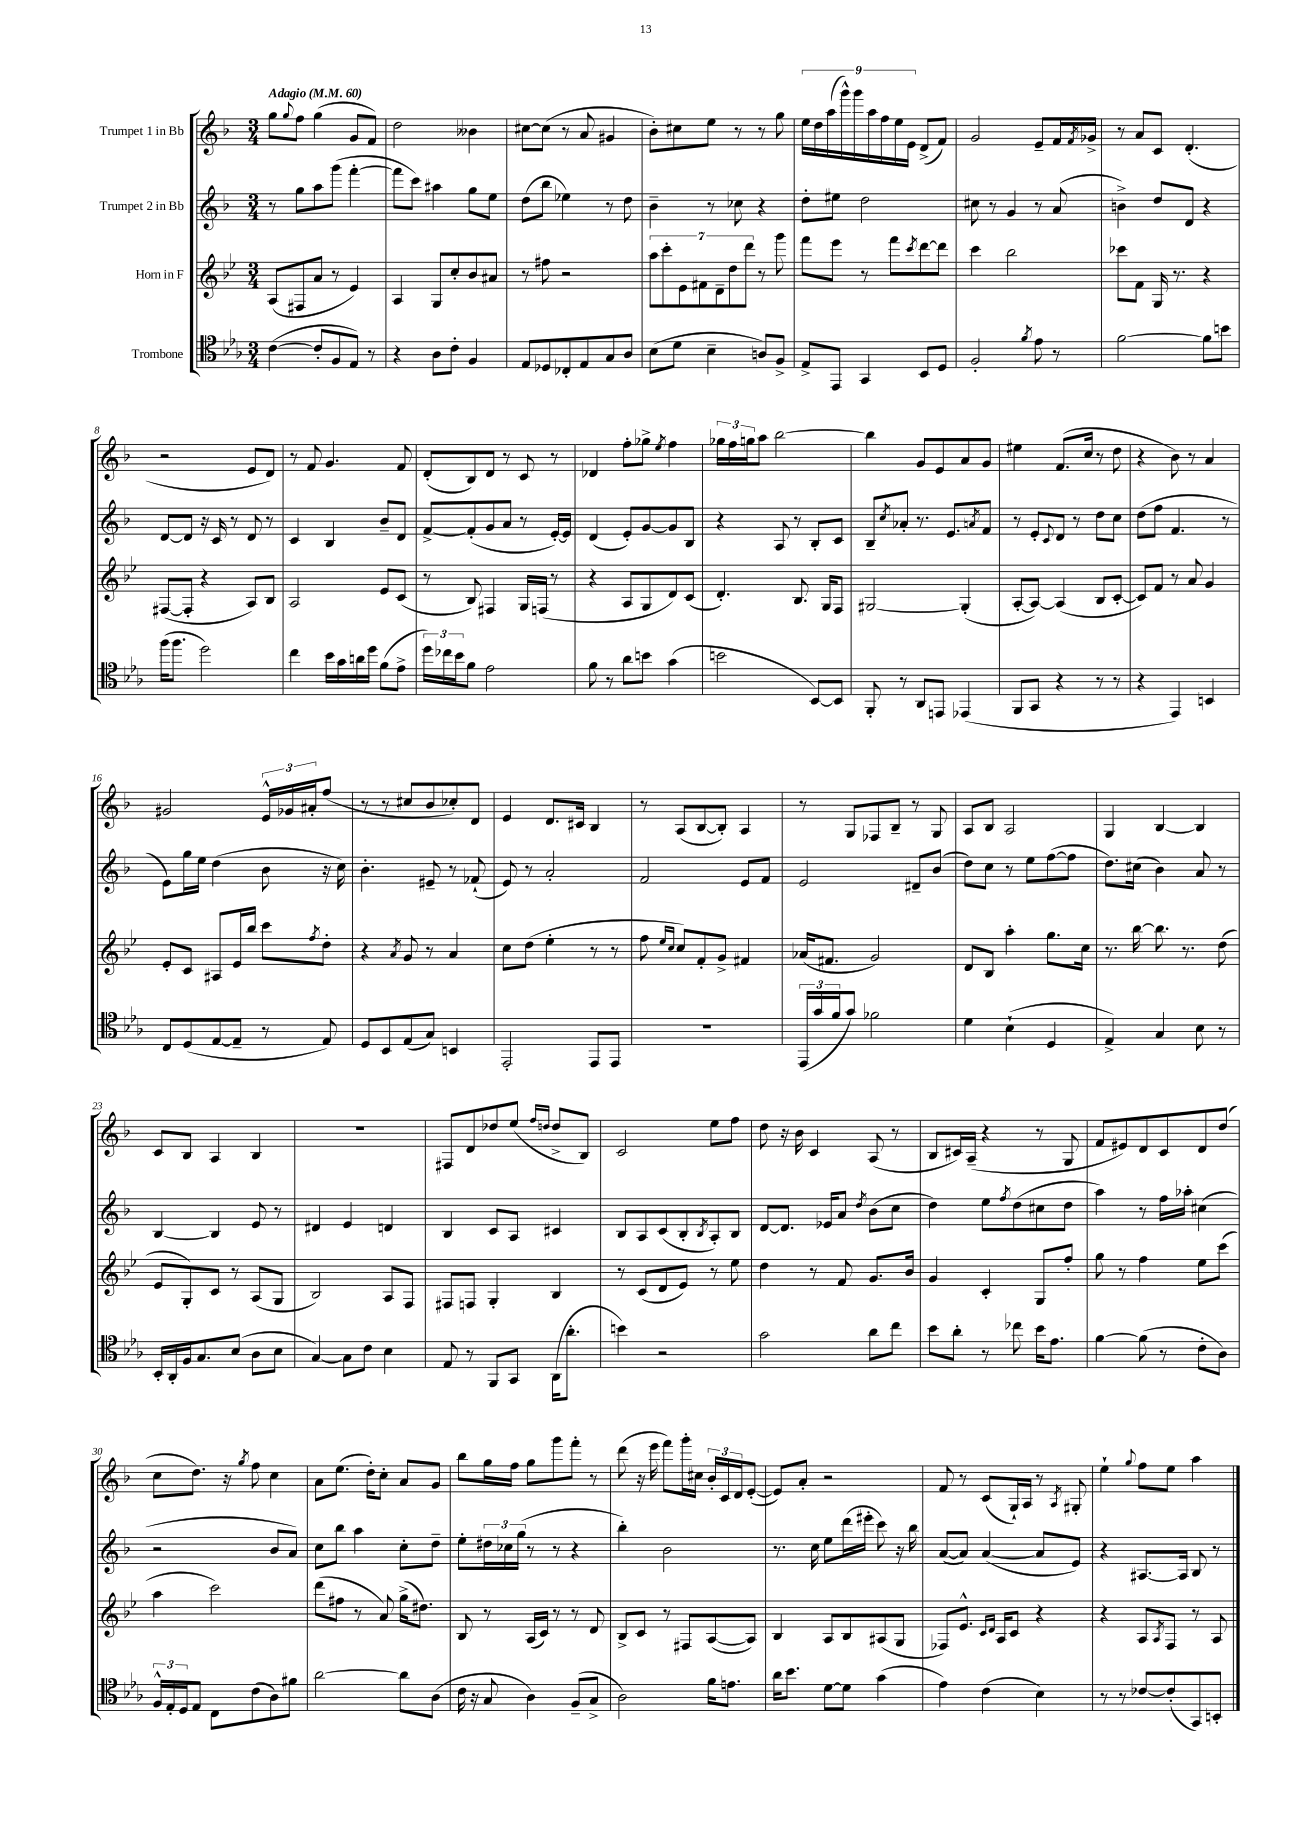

**kern	**kern	**kern	**kern
*staff4	*staff3	*staff2	*staff1
*clefC4	*clefG2	*clefG2	*clefG2
*k[b-e-a-]	*k[b-e-]	*k[b-]	*k[b-]
*M3/4	*M3/4	*M3/4	*M3/4
*MM60	*MM60	*MM60	*MM60
([4c	(8A	8r	8gg
.	.	.	8qqgg
.	8F#	8gg	8ff
8c']	8a	8aa	(4gg
8F	8r	(8ggg	.
8E-)	4e-)	[4fff'	8g
8r	.	.	8f)
=	=	=	=
4r	4A	8fff]	2dd
.	.	8ccc)	.
8A-	8G	4aa#	.
8c'	8cc'	.	.
4F	8b-	8gg	4b--
.	8a#	8ee	.
=	=	=	=
8E-	8r	(8dd	[8cc#
8D-	8ff#	8bb-	(8cc#]
8C-'	2r	4ee-)	8r
8E-	.	.	8a
8G	.	8r	4g#
8A-	.	8dd	.
=	=	=	=
(8B-	14aa	4b-~	8b-')
.	14ccc'	.	.
8d	.	.	8cc#
.	14e-	.	.
.	14f#	.	.
4B-~	.	8r	8ee
.	14d~	.	.
.	14dd	.	.
.	.	8cc-	8r
.	14ddd	.	.
8A)	8r	4r	8r
8F^	8ggg	.	8gg
=	=	=	=
8E-^	8fff	8dd'	18ee
.	.	.	18dd
.	.	.	(18aa
8EE-	8eee-	8ee#	.
.	.	.	18ggg^^)
.	.	.	18ggg
4GG	8r	2dd	.
.	.	.	18aa
.	.	.	18ff
.	8fff	.	.
.	.	.	18ee
.	.	.	18e
.	8qccc	.	.
8BB-	[8ddd	.	(8d^
8D	8ddd]	.	8f)
=	=	=	=
2F'	4ccc	8cc#	2g
.	.	8r	.
.	2bb-	4g	.
8qf	.	.	.
8e-	.	8r	8e~
8r	.	(8a	16f
.	.	.	8qf
.	.	.	16g-^
=	=	=	=
[2f	8ccc-	4b^)	8r
.	8f	.	8a
.	16G	8dd	8c
.	8.r	.	.
.	.	8d	(4.d'
8f]	4r	4r	.
8b	.	.	.
=	=	=	=
(16ff	([8F#	[8d	2r
8.ff	.	.	.
.	8F#']	8d]	.
2dd)	4r	16r	.
.	.	16c	.
.	.	8r	.
.	8A)	8d	8e
.	8B-	8r	8d)
=	=	=	=
4cc	2A	4c	8r
.	.	.	8f
16b-	.	4B-	4.g
16g	.	.	.
16a	.	.	.
16dd	.	.	.
(8f	8e-	8b-~	.
8e-^	(8c	8d	8f
=	=	=	=
24dd)	8r	[8f^	(8d'
24cc-	.	.	.
24b-	.	.	.
8f	8B-)	(8f']	8B-)
2e-	4F#	8g	8d
.	.	8a	8r
.	16G	8r	8c
.	(16F	.	.
.	8r	[16e')	8r
.	.	16e]	.
=	=	=	=
8f	4r	(4d	4d-
8r	.	.	.
8a-	8A	8e')	8ff'
8b	8G	[8g	8gg-^
.	.	.	8qee
(4g	8d)	8g]	4ff
.	(8c	8B-	.
=	=	=	=
2b	4.d')	4r	24gg-
.	.	.	24ff
.	.	.	24gg
.	.	.	8aa
.	.	8A	[2bb-
.	8.B-	8r	.
[8BB-)	.	8B-'	.
.	16G	.	.
8BB-]	8F	8c	.
=	=	=	=
8FF'	[2G#	8B-~	4bb-]
.	.	8qcc	.
8r	.	8a-'	.
8AA-	.	8.r	8g
8EE	.	.	8e
.	.	8.e	.
(4EE-	(4G#']	.	8a
.	.	8qa	.
.	.	8f	8g
=	=	=	=
8FF	[8A'	8r	4ee#
8GG	8A_)	8e'	.
.	.	8qqc	.
4r	(4A]	8d	(8.f
.	.	8r	.
.	.	.	16cc
8r	8B-	8dd	8r
8r	[8c'	8cc	8dd
=	=	=	=
4r	8c])	(8dd	4r
.	8f	8ff	.
4EE-)	8r	4.f	8b-)
.	8a	.	8r
4BB	4g	.	4a
.	.	8r	.
=	=	=	=
8C	8e-'	8e)	2g#
(8D	8c	16gg	.
.	.	16ee	.
[8E-	8A#	(4dd	.
8E-~]	16e-	.	.
.	16bb-	.	.
8r	8ccc	8b-	24e^^
.	.	.	24g-
.	.	.	24a#'
.	8qff	.	.
8E-)	8dd'	16r	(8ff
.	.	16cc)	.
=	=	=	=
8D	4r	4.b-'	8r
8BB-	.	.	8r
.	8qa	.	.
(8E-	8g	.	8cc#
8G)	8r	8e#~	8b-
4BB	4a	8r	8cc-')
.	.	(8f-`	8d
=	=	=	=
2EE-'	8cc	8e)	4e
.	(8dd	8r	.
.	4ee-'	2a'	8.d
.	.	.	16c#
8EE-	8r	.	4B-
8EE-	8r	.	.
=	=	=	=
2.r	8ff	2f	8r
.	16qqee-	.	.
.	16qqcc	.	.
.	8cc)	.	(8A
.	8f'	.	[8B-
.	8g^	.	8B-'])
.	4f#	8e	4A
.	.	8f	.
=	=	=	=
(24EE-	(16a-	2e	8r
24g	.	.	.
.	8.f#	.	.
24f	.	.	.
8g)	.	.	8G
2f-	2g)	.	8F-
.	.	.	8B-~
.	.	8d#~	8r
.	.	(8b-	8G
=	=	=	=
4d	8d	8dd)	8A
.	8B-	8cc	8B-
(4B-`	4aa'	8r	2A
.	.	8ee	.
4D	8.gg	([8ff	.
.	.	8ff]	.
.	16cc	.	.
=	=	=	=
4E-^)	8.r	8.dd)	4G
.	[16bb-	(16cc#	.
4G	8.bb-]	4b-)	[4B-
.	8.r	.	.
8B-	.	8a	4B-]
8r	(8dd	8r	.
=	=	=	=
16BB-'	8e-	[4B-	8c
16AA-'	.	.	.
16F	8G')	.	8B-
8.G	.	.	.
.	8c	4B-]	4A
(8B-	8r	.	.
8A-	(8A	8e	4B-
8B-	8G	8r	.
=	=	=	=
[4G)	2B-)	4d#	2.r
8G]	.	4e	.
8c	.	.	.
4B-	8A	4d	.
.	8F	.	.
=	=	=	=
8E-	8F#	4B-	8F#
8r	8F	.	8d
8FF	4G'	8c	8dd-
8GG	.	8A	(8ee
.	.	.	16qqff
.	.	.	16qqdd
(16AA-	4B-	4c#	8dd^
8.a-'	.	.	.
.	.	.	8B-)
=	=	=	=
4b)	8r	8B-	2c
.	(8c	8A	.
2r	8d	(8c	.
.	8e-)	8B-'	.
.	.	8qB-	.
.	8r	8A')	8ee
.	8ee-	8B-	8ff
=	=	=	=
2g	4dd	[8d	8dd
.	.	8.d]	16r
.	.	.	16b-
.	8r	.	4c
.	.	16e-	.
.	8f	8a	.
.	.	8qdd	.
8a-	8.g	(8b-	(8A
8cc	.	8cc	8r
.	16b-	.	.
=	=	=	=
8b-	4g	4dd)	8B-
8a-'	.	.	16c#)
.	.	.	(16A~
8r	4c'	8ee	4r
.	.	8qff	.
8cc-	.	(8dd	.
16b-	8G	8cc#	8r
8.e-	.	.	.
.	8ff'	8dd	8G
=	=	=	=
[4f	8gg	4aa)	8f
.	8r	.	8e#)
(8f]	4ff	8r	8d
8r	.	16ff	8c
.	.	16aa-'	.
8c'	8ee-	(4cc#	8d
8A-)	(8ccc	.	(8dd
=	=	=	=
24F^^	4aa	2r	8cc
24E-'	.	.	.
24D	.	.	.
8E-	.	.	8.dd)
8C	2ccc)	.	.
.	.	.	16r
.	.	.	8qgg
(8c	.	.	8ff
8A-)	.	8b-	4cc
8f#	.	8a)	.
=	=	=	=
[2a-	(8ddd	8cc	8a
.	8ff#	8bb-	(8.ee
.	8r	4aa	.
.	.	.	16dd')
.	8a)	.	8cc'
8a-]	(16gg^	8cc'	8a
.	8.dd#)	.	.
(8A-	.	8dd~	8g
=	=	=	=
16c	8B-	8ee'	8bb-
16r	.	.	.
8G	8r	24dd#	16gg
.	.	24cc-	.
.	.	.	16ff
.	.	(24gg	.
4A-)	(16A	8r	8gg
.	16c)	.	.
.	8r	8r	8ggg
(8F~	8r	4r	8fff'
8G^	8d	.	8r
=	=	=	=
2A-)	8B-^	4bb-')	(8ddd
.	8c	.	16r
.	.	.	16eee
.	8r	2b-	8fff)
.	8F#	.	16ggg'
.	.	.	16cc#
16f	([8A	.	24b-'
.	.	.	24c
8.e	.	.	.
.	.	.	24d
.	8A])	.	([8e'
=	=	=	=
16a-	4B-	8.r	8e])
8.b-	.	.	.
.	.	.	8a'
.	.	16cc	.
[8d	8A	8ee	2r
8d]	8B-	(16ddd	.
.	.	16eee#'	.
(4g	(8A#	8ccc)	.
.	8G	16r	.
.	.	16bb-	.
=	=	=	=
4e-)	8F-)	([8a	8f
.	8.e-^^	8a])	8r
(4c	.	([4a	(8c
.	16qqc	.	.
.	16qqd	.	.
.	16A	.	.
.	8c	.	16G`)
.	.	.	16A
4B-)	4r	8a]	8r
.	.	.	8qA
.	.	8e)	8G#'
=	=	=	=
8r	4r	4r	4ee`
8r	.	.	.
.	.	.	8qqgg
[8c-	8A	[8.A#	8ff
.	8qA	.	.
(8c-']	8F	.	8ee
.	.	16A#]	.
8GG)	8r	8B-	4aa
8BB'	8A	8r	.
==	==	==	==
*-	*-	*-	*-
